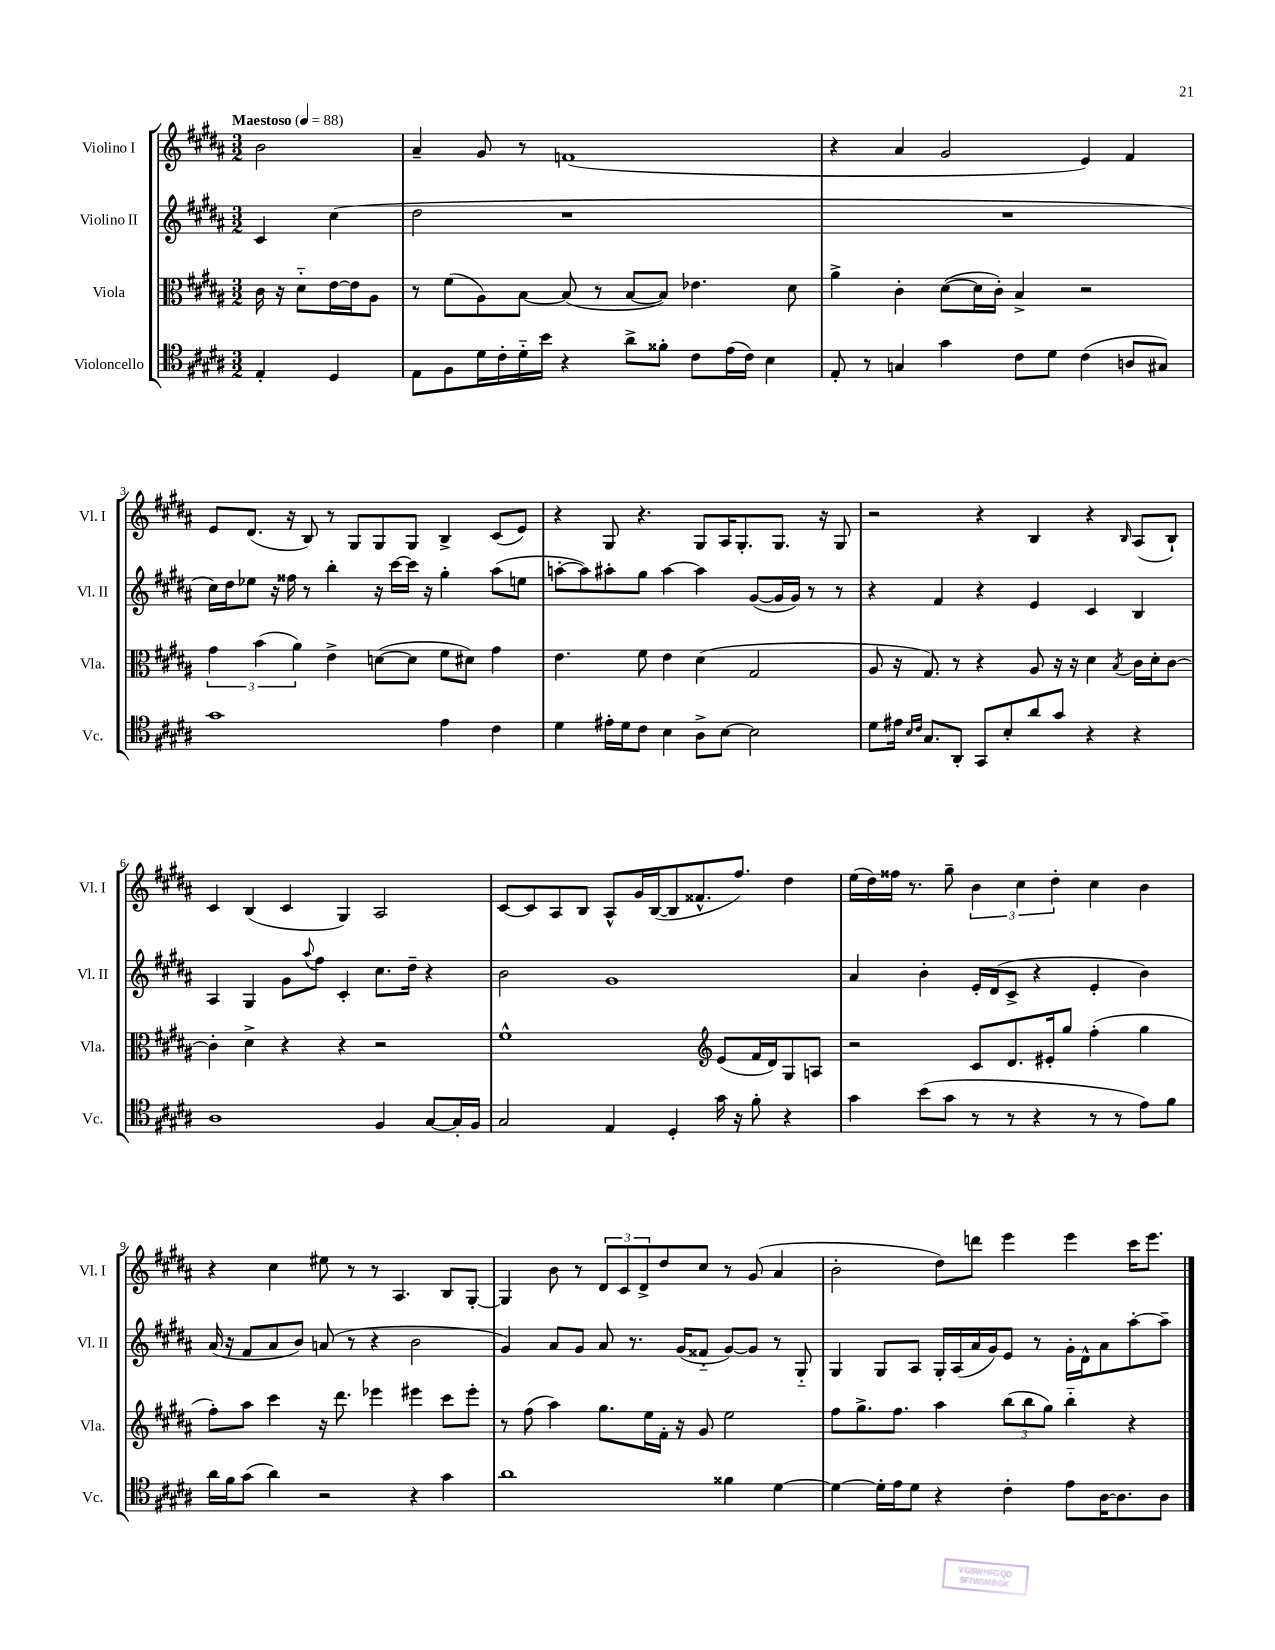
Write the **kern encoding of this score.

**kern	**kern	**kern	**kern
*part4	*part3	*part2	*part1
*staff4	*staff3	*staff2	*staff1
*I"Violoncello	*I"Viola	*I"Violino II	*I"Violino I
*I'Vc.	*I'Vla.	*I'Vl. II	*I'Vl. I
*clefC4	*clefC3	*clefG2	*clefG2
*k[f#c#g#d#a#]	*k[f#c#g#d#a#]	*k[f#c#g#d#a#]	*k[f#c#g#d#a#]
*M3/2	*M3/2	*M3/2	*M3/2
*MM88	*MM88	*MM88	*MM88
=	=	=	=
!	!	!	!LO:TX:a:B:t=Maestoso
4E'/	16c#\	4c#/	2b\
.	16r	.	.
.	8d#\L	.	.
4D#/	[16e\L	(4cc#\	.
.	16e\J]	.	.
.	8A#\J	.	.
=1	=1	=1	=1
8E\L	8r	2dd#\	4a#~/
8F#\	(8f#\L	.	.
16d#\L	8A#\)	.	8g#/
16c#'\	.	.	.
16d#\	[8B\J	.	8r
16b\JJ	.	.	.
4r	(8B/]	1r	(1fn
.	8r	.	.
8a#^\L	[8B/L	.	.
8f##X'\J	8B/J])	.	.
8c#\L	4.e-X\	.	.
(16e\L	.	.	.
16c#\JJ)	.	.	.
4B\	.	.	.
.	8d#\	.	.
=2	=2	=2	=2
8E'/	4a#^\	1.r	4r
8r	.	.	.
4Gn/	4c#'\	.	4a#/
4g#\	([8d#\L	.	2g#/
.	16d#\L]	.	.
.	16c#'\JJ)	.	.
8c#\L	4B^/	.	.
8d#\J	.	.	.
(4c#\	2r	.	4e/)
8An/L	.	.	4f#/
8G#X/J)	.	.	.
!!LO:LB:g=z
=3	=3	=3	=3
1g#	6g#\	16cc#\LL)	8e/L
.	.	16dd#\J	.
.	.	8ee-X\J	(8.d#/J
.	(6b\	.	.
.	.	16r	.
.	.	16ff##X\	16r
.	6a#\)	.	.
.	.	8r	8B/)
.	4e^\	4bb'\	8r
.	.	.	8G#/L
.	([8dn\L	16r	8G#/
.	.	[16ccc#\LL	.
.	8d\J]	16ccc#\JJ]	8G#/J
.	.	16r	.
4e\	8f#\L	4gg#'\	4B^/
.	8d#X\J)	.	.
4c#\	4g#\	(8aa#\L	(8c#/L
.	.	8een\J	8e/J)
=4	=4	=4	=4
4d#\	4.e\	[8aan'\L	4r
.	.	8aa\])	.
16e#X'\LL	.	8aa#X'\	8G#/
16d#\J	.	.	.
8c#\J	8f#\	8gg#\J	4.r
4B\	4e\	[4aa#\	.
8A#^\L	(4d#\	4aa#\]	8G#/L
[8B\J	.	.	16A#/K
.	.	.	8.G#'/
2B\]	2G#/	([8g#/L	.
.	.	16g#/L]	8.G#/J
.	.	16g#/JJ)	.
.	.	8r	.
.	.	.	16r
.	.	8r	8G#/
=5	=5	=5	=5
8d#\L	8A#/	4r	2r
16e#X\Jk	16r	.	.
16qqB/LL	.	.	.
16qqc#/JJ	.	.	.
8.G#/L	8.G#/)	.	.
.	.	4f#/	.
8AA#'/J	8r	.	.
8GG#/L	4r	4r	4r
8B'/	.	.	.
8a#/	8A#/	4e/	4B/
8g#/J	16r	.	.
.	16r	.	.
4r	4d#\	4c#/	4r
.	8qB/	.	16qqB/
4r	16c#\LL	4B/	(8A#/L
.	16d#'\J	.	.
.	[8c#\J	.	8B`/J)
!!LO:LB:g=z
=6	=6	=6	=6
1A#	4c#'\]	4A#/	4c#/
.	4d#^\	4G#/	(4B/
.	4r	8g#\L	4c#/
.	.	8qqaa#/	.
.	.	8ff#\J	.
.	4r	4c#'/	4G#/)
4F#/	2r	8.cc#\L	2A#/
.	.	16dd#~\Jk	.
[8G#/L	.	4r	.
16G#'/L]	.	.	.
16F#/JJ	.	.	.
=7	=7	=7	=7
2G#/	1f#^^	2b\	[8c#/L
.	.	.	8c#/]
.	.	.	8A#/
.	.	.	8B/J
4E/	.	1g#	8A#^^/L
.	.	.	16g#/L
.	.	.	([16B/J
4D#'/	.	.	8B/]
.	.	.	8.f##X^^/
*	*clefG2	*	*
16g#\	(8e/L	.	.
16r	.	.	8.ff#/J)
8f#'\	16f#/L	.	.
.	16d#/J)	.	.
4r	8G#/	.	4dd#\
.	8An/J	.	.
=8	=8	=8	=8
4g#\	2r	4a#/	(16ee\LL
.	.	.	16dd#\)
.	.	.	16ff##X\JJ
.	.	.	8.r
(8b\L	.	4b'\	.
8g#\J	.	.	8gg#~\
8r	8c#/L	16e'/LL	6b\
.	.	(16d#/J	.
8r	8.d#/	8c#^/J	.
.	.	.	6cc#\
4r	.	4r	.
.	16e#X'/k	.	.
.	.	.	6dd#'\
.	8gg#/J	.	.
8r	(4ff#'\	4e'/	4cc#\
8r	.	.	.
8e\L)	4gg#\	4b\)	4b\
8f#\J	.	.	.
!!LO:LB:g=z
=9	=9	=9	=9
16a#\LL	8ff#'\L)	(16a#/	4r
16f#\J	.	16r	.
(8g#\J	8aa#\J	8f#/L	.
4a#\)	4ccc#\	8a#/	4cc#\
.	.	8b/J)	.
2r	16r	(8an/	8ee#X\
.	8.ddd#\	.	.
.	.	8r	8r
.	4eee-X\	4r	8r
.	.	.	4.A#/
4r	4eee#X\	2b\	.
4g#\	8ccc#\L	.	8B/L
.	8eee#'\J	.	[8G#'/J
=10	=10	=10	=10
1a#	8r	4g#/)	4G#/]
.	(8ff#\	.	.
.	4aa#\)	8a#/L	8b\
.	.	8g#/J	8r
.	8.gg#\L	8a#/	12d#/L
.	.	.	12c#/
.	.	8.r	.
.	.	.	12d#^/
.	16ee\L	.	.
.	16f#'\JJ	.	8dd#/
.	16r	(16g#/KL	.
.	8g#/	8f##X/J	8cc#/J
4f##X\	2ee\	[8g#/L)	8r
.	.	8g#/J]	(8g#/
[4d#\	.	8r	4a#/
.	.	8G#/	.
=11	=11	=11	=11
4d#\_	8ff#\L	4G#/	2b'\
.	8.gg#^\	.	.
16d#'\LL]	.	8G#/L	.
16e\J	8.ff#\J	.	.
8d#\J	.	8A#/J	.
4r	4aa#\	16G#'/LL	8dd#\L)
.	.	(16A#/	.
.	.	16a#/	8dddn\J
.	.	16g#/J)	.
4c#'\	(12bb\L	8e/J	4eee\
.	12bb\	.	.
.	.	8r	.
.	12gg#\J)	.	.
8e\L	4bb\	16g#'\LL	4eee\
.	.	16d#^^\J	.
[16A#\K	.	8a#\	.
8.A#\]	.	.	.
.	4r	[8aa#'\	16ccc#\KL
.	.	.	8.eee\J
8A#\J	.	8aa#~\J]	.
==	==	==	==
*-	*-	*-	*-
